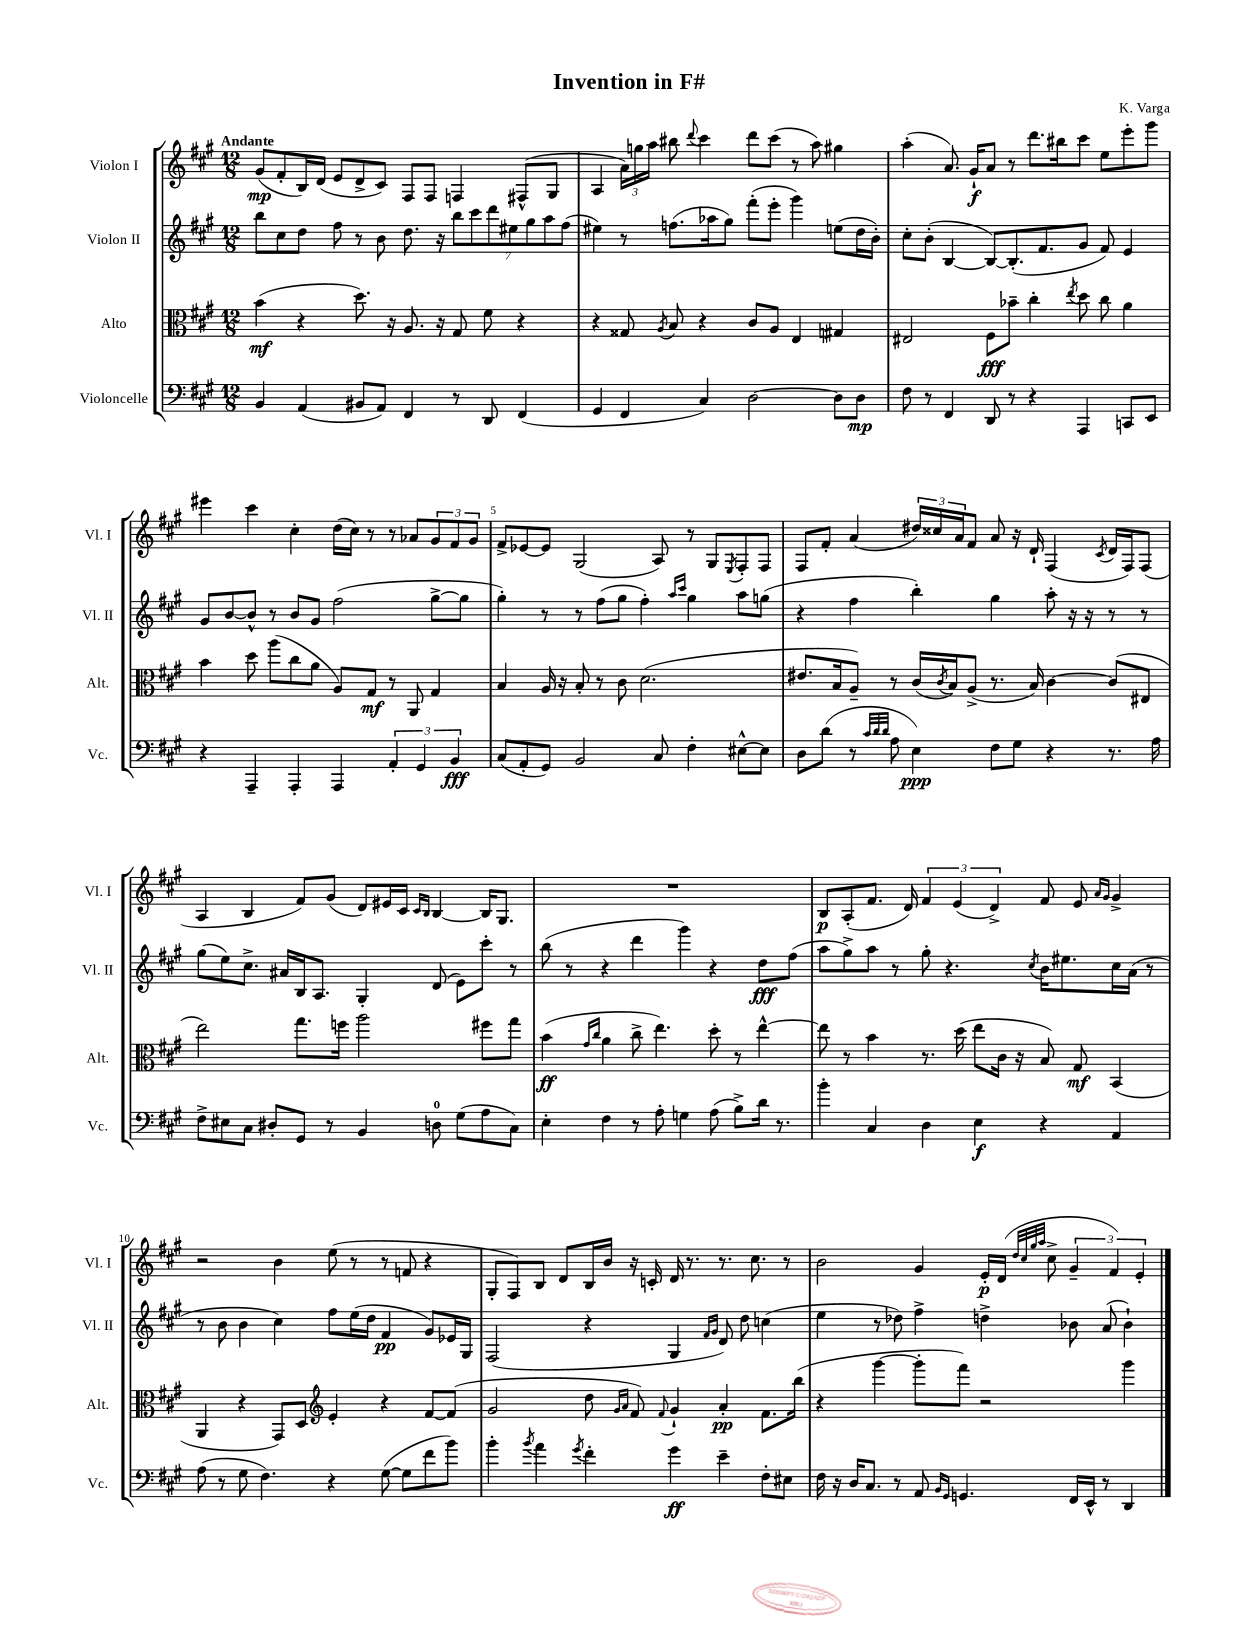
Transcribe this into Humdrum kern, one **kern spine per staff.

**kern	**kern	**kern	**kern
*staff4	*staff3	*staff2	*staff1
*clefF4	*clefC3	*clefG2	*clefG2
*k[f#c#g#]	*k[f#c#g#]	*k[f#c#g#]	*k[f#c#g#]
*M12/8	*M12/8	*M12/8	*M12/8
4BB/	(4b\	8bb\L	(8g#/L
.	.	8cc#\	8f#'/
(4AA/	4r	8dd\J	16B/L)
.	.	.	(16d/JJ
.	.	8ff#\	8e/L
8BB#/L	8.dd\)	8r	8d^/
8AA/J)	.	8b\	8c#/J)
.	16r	.	.
4FF#/	8.A/	8.dd\	8F#/L
.	.	.	8F#/J
.	16r	16r	.
8r	8G#/	14bb\L	4F/
.	.	14ccc#\	.
8DD/	8f#\	.	.
.	.	14ddd\	.
.	.	14ee#\	.
(4FF#/	4r	.	(8F#^^/L
.	.	14gg#\	.
.	.	14aa\	.
.	.	.	8G#/J
.	.	(14ff#\J	.
=	=	=	=
4GG#/	4r	4ee#\)	4A/
4FF#/	8G##/	8r	24a\LL)
.	.	.	24gg\
.	.	.	24aa\JJ
.	8qA/	.	.
.	8B/	(8.ff\L	8bb#\
.	.	.	8qqddd/
4C#/)	4r	.	4ccc#\
.	.	16aa-\k	.
.	.	8gg#\J)	.
[2D\	8c#/L	(8fff#'\L	8ddd\L
.	8A/J	8eee'\J	(8ccc#\J
.	4E/	4ggg#\)	8r
.	.	.	8aa\)
8D\]L	4G#/	(8ee\L	4gg#\
8D\J	.	16dd\L	.
.	.	16b'\JJ)	.
=	=	=	=
8F#\	2E#/	8cc#'\L	(4aa'\
8r	.	(8b'\J	.
4FF#/	.	[4B/	8.a/)
.	.	.	16g#`/LK
8DD/	8F#\L	8B/_L)	8a/J
8r	8b-~\J	(8.B'/]	8r
4r	4cc#'\	.	8.ddd\L
.	.	8.f#/	.
.	.	.	16bb#\k
.	8qee/	.	.
4AAA/	8dd\	8g#/J	8ccc#\J
.	8cc#\	8f#/)	8ee\L
8CC/L	4a\	4e/	8eee'\
8EE/J	.	.	8ggg#\J
=	=	=	=
4r	4b\	8g#/L	4eee#\
.	.	[8b/	.
4AAA~/	8dd\	8b^^/]J	4ccc#\
.	(8aa\L	8r	.
4AAA'/	8cc#\	8b/L	4cc#'\
.	8a\J	8g#/J	.
4AAA/	8A/L)	(2ff#\	(16dd\LL
.	.	.	16cc#\JJ)
.	8G#/J	.	8r
6AA'/	8r	.	8r
.	8AA/	.	8a-/L
6GG#/	.	.	.
.	4G#/	[8gg#^\L	12g#/
6BB/	.	.	12f#/
.	.	8gg#\]J	.
.	.	.	12g#/J
=	=	=	=
(8C#/L	4B/	4gg#'\)	8f#^/L
8AA'/	.	.	[8e-/
8GG#/J)	16A/	8r	8e-/]J
.	16r	.	.
2BB/	8B'/	8r	(2G#/
.	8r	(8ff#\L	.
.	8c#\	8gg#\J	.
.	(2.d\	4ff#'\)	.
8C#/	.	.	8A/)
.	.	16qqaa/LL	.
.	.	16qqccc#/JJ	.
4F#'\	.	4gg#\	8r
.	.	.	8G#/L
.	.	.	8qE/
[8E#^^\L	.	8aa\L	8F#'/
8E#\]J	.	(8gg\J	8F#/J
=	=	=	=
8D\L	8.e#/L	4r	8F#/L
(8d\J	.	.	8f#'/J
.	16B/k	.	.
8r	8A~/J)	4ff#\	(4a/
32qqc#/LLL	.	.	.
32qqd/	.	.	.
32qqd/JJJ	.	.	.
8A\	8r	.	.
4E\)	(16c#/LL	4bb'\)	24dd#/LL)
.	.	.	24cc##/
.	8qc#/	.	.
.	16B/J)	.	.
.	.	.	24a/J
.	(8A^/J	.	8f#/J
8F#\L	8.r	4gg#\	8a/
8G#\J	.	.	16r
.	16B/)	.	16d`/
4r	[4c#\	8aa'\	(4F#/
.	.	16r	.
.	.	16r	.
.	.	.	8qc#/
8.r	(8c#/]L	8r	16d/LL
.	.	.	16F#/J)
.	8E#/J	8r	(8F#/J
16A\	.	.	.
=	=	=	=
8F#^\L	2ee\)	(8gg#\L	4A/
8E#\	.	8ee\)	.
8C#\J	.	8.cc#^\J	4B/
8D#'/L	.	.	.
.	.	16a#/LL	.
8GG#/J	8.gg#\L	16B/J	8f#/L)
.	.	8.A/J	.
8r	.	.	(8g#/J
.	16ff\Jk	.	.
4BB/	2aa\	4G#'/	8d/L)
.	.	.	16e#/L
.	.	.	16c#/JJ
.	.	.	16qqc#/LL
.	.	.	16qqB/JJ
8D\	.	(8d/	[4B/
(8G#\L	.	8e\L)	.
8A\	8ff#\L	8ccc#'\J	16B/]LK
.	.	.	8.G#/J
8C#\J)	8gg#\J	8r	.
=	=	=	=
4E'\	(4b\	(8bb\	1.r
.	.	8r	.
.	16qqg#/LL	.	.
.	16qqcc#/JJ	.	.
4F#\	4a\	4r	.
8r	8cc#^\	4ddd\	.
8A'\	4.ee\)	.	.
4G\	.	4ggg#\)	.
(8A\	8dd'\	4r	.
8B^\L)	8r	.	.
16d\Jk	[4ee^^\	8dd\L	.
8.r	.	.	.
.	.	(8ff#\J	.
=	=	=	=
4b'\	8ee\]	8aa\L	8B/L
.	8r	8gg#^\)	(8A'/
4C#/	4b\	8aa\J	8.f#/J
.	.	8r	.
.	.	.	16d/)
4D\	8.r	8gg#'\	6f#/
.	.	4.r	.
.	.	.	(6e/
.	(16dd\	.	.
4E\	8ee\L	.	.
.	.	.	6d^/)
.	16c#\Jk	.	.
.	16r	.	.
.	.	8qcc#/	.
4r	8B/)	16b\LK	8f#/
.	.	8.ee#\	.
.	8G#/	.	8e/
.	.	.	16qqa/LL
.	.	.	16qqg#/JJ
4AA/	(4BB/	16cc#\L	4g#^/
.	.	(16a\JJ	.
.	.	8r	.
=	=	=	=
(8A\	4AA/	8r	2r
8r	.	8b\	.
8G#\	4r	4b\	.
4.F#\)	.	.	.
.	8GG#/L)	4cc#\)	4b\
.	8D/J	.	.
*	*clefG2	*	*
4r	4e'/	8ff#\L	(8ee\
.	.	(16ee\L	8r
.	.	16dd\JJ	.
([8G#\	4r	4f#/	8r
8G#\]L	.	.	8f/
8f#\	[8f#/L	8g#/L)	4r
8b\J)	(8f#/]J	16e-/L	.
.	.	16G#/JJ	.
=	=	=	=
4b'\	2g#/	(2F#/	8G#'/L
.	.	.	8F#/)
8qb/	.	.	.
4a\	.	.	8B/J
.	.	.	8d/L
8qg#/	.	.	.
4f#'\	8dd\	4r	16B/L
.	.	.	16b/JJ
.	16qqg#/LL	.	.
.	16qqa/JJ	.	.
.	8f#/)	.	16r
.	.	.	16c'/
.	8qqf#/	.	.
4g#\	4g#`/	4G#/	16d/
.	.	.	8.r
.	.	16qqf#/LL	.
.	.	16qqg#/JJ	.
4e~\	4a'/	8d/)	8.r
.	.	8dd\	.
.	.	.	8.cc#\
8F#'\L	8.f#\L	(4cc\	.
8E#\J	.	.	8r
.	(16bb\Jk	.	.
=	=	=	=
16F#\	4r	4ee\	2b\
16r	.	.	.
16D/LK	.	.	.
8.C#/J	.	.	.
.	[4ggg#\	8r	.
8r	.	8dd-\)	.
8AA/	8ggg#'\]L	4ff#^\	4g#/
16qqBB/LL	.	.	.
16qqGG#/JJ	.	.	.
4.GG/	8fff#\J)	.	.
.	2r	4dd^\	16e'/LL
.	.	.	(16d/JJ
.	.	.	32qqdd/LLL
.	.	.	32qqcc#/
.	.	.	32qqgg#/
.	.	.	32qqaa/JJJ
.	.	.	8cc#^\
16FF#/LL	.	8b-\	6g#~/
16EE^^/JJ	.	.	.
8r	.	(8a/	.
.	.	.	6f#/)
4DD/	4ggg#\	4b-`\)	.
.	.	.	6e'/
==	==	==	==
*-	*-	*-	*-
